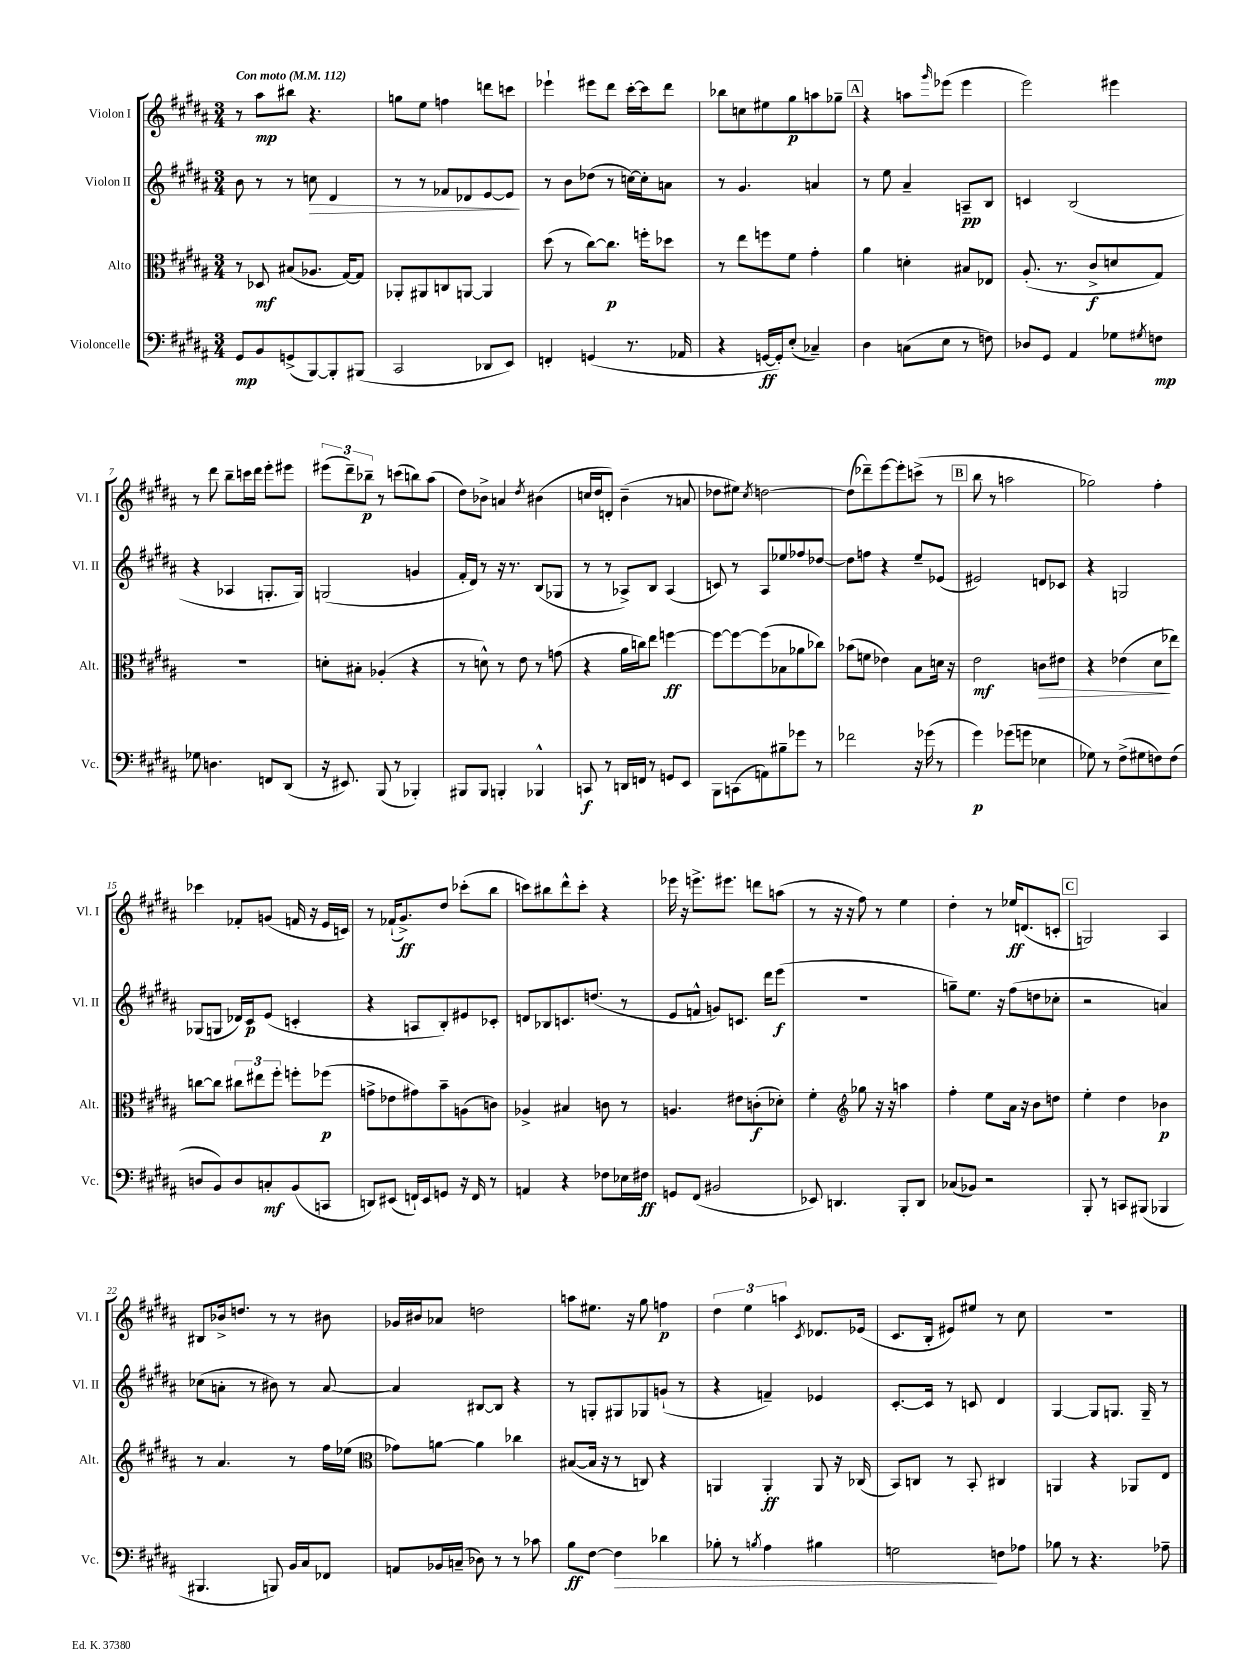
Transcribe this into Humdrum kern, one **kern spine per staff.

**kern	**kern	**kern	**kern
*staff4	*staff3	*staff2	*staff1
*clefF4	*clefC3	*clefG2	*clefG2
*k[f#c#g#d#a#]	*k[f#c#g#d#a#]	*k[f#c#g#d#a#]	*k[f#c#g#d#a#]
*M3/4	*M3/4	*M3/4	*M3/4
*MM112	*MM112	*MM112	*MM112
8GG#/L	8r	8b\	8r
8BB/	8D-/	8r	8aa#\L
(8GG^/	(8B#/L	8r	8bb#\J
[8BBB/)	8.A-/J	8cc\	4.r
8BBB'/]	.	4d#/	.
.	[16G#/LK)	.	.
(8BBB#/J	8G#/]J	.	.
=	=	=	=
2CC#/	8AA-'/L	8r	8gg\L
.	8AA#/	8r	8ee\J
.	8C/	8f-/L	4ff\
.	[8AA/J	8d-/	.
8DD-/L	4AA/]	[8e/	8ddd\L
8EE/J)	.	8e/]J	8ccc\J
=	=	=	=
4FF'/	(8dd#\	8r	4eee-`\
.	8r	8b\L	.
(4GG/	[8cc#\L)	(8dd-\J	8eee#\L
.	8.cc#\]J	8r	8ddd#\J
8.r	.	[16cc\LL)	[16ccc#'\LL
.	16ff'\LK	16cc'\]J	16ccc#\]J
.	8dd-\J	8a\J	8ddd#\J
16AA-/	.	.	.
=	=	=	=
4r	8r	8r	8bb-\L
.	8ee\L	4.g#/	8cc\
[16GG/LL	8ff\	.	8ee#\
16GG'/]J)	.	.	.
(8E'/J	8f#\J	.	8gg#\
4C-~/)	4g#'\	4a/	8aa\
.	.	.	8gg-~\J
=	=	=	=
4D#\	4a#\	8r	4r
.	.	8ee\	.
(8C\L	4d'\	4a#~/	8aa\L
.	.	.	16qqggg#/
8E\J	.	.	(8eee-\J
8r	8B#/L	8A~/L	4eee-\
8F\)	8E-/J	8B/J	.
=	=	=	=
8D-/L	(8.A#'/	4c/	2eee\)
8GG#/J	.	.	.
.	8.r	.	.
4AA#/	.	(2B/	.
.	8c#^/L	.	.
8G-\L	8d/	.	4eee#\
8qG#/	.	.	.
8F\J	8G#/J)	.	.
=	=	=	=
8G-\	2.r	4r	8r
4.D\	.	.	8ddd#\
.	.	4A-/	8bb~\L
.	.	.	16ccc\L
.	.	.	16ddd#\JJ
8FF/L	.	8.G'/L	8eee'\L
(8DD#/J	.	.	8eee#\J
.	.	16G/Jk)	.
=	=	=	=
16r	8d'\L	(2G/	(12eee#\L
8.EE#/)	.	.	.
.	.	.	12ddd#~\)
.	8B#'\J	.	.
.	.	.	12bb-~\J
(8BBB/	(4A-'/	.	8r
8r	.	.	(8ccc\L
4BBB-'/)	4r	4g/	8bb\)
.	.	.	(8aa#\J
=	=	=	=
8BBB#/L	8r	16f#'/LL	8dd#\L)
.	.	16d#/JJ)	.
8BBB#/J	8d^^\)	8r	8b-^\J
4BBB'/	8r	16r	4a/
.	.	8.r	.
.	8e\	.	.
.	.	.	8qdd#/
4BBB-^^/	8r	(8B/L	(4b#\
.	(8g\	8G-/J	.
=	=	=	=
8CC/	4r	8r	16cc/LL
.	.	.	16dd#/J
8r	.	8r	8d'/J)
16DD/LL	16a#\LL	8A-^/L)	(4b~\
16FF/JJ	16cc\J)	.	.
8r	8ee\J	8B/J	.
8GG/L	[4ff\	(4A-/	8r
8EE/J	.	.	8a/
=	=	=	=
8BBB\L	8ff\_L	8c/)	8dd-\L
(8CC\	8ff\_	8r	8ee#\J)
.	.	.	8qcc#/
8AA\)	(8ff\]	8A#/L	[2dd\
8B#~\	8B-\	8ee-/	.
8g-\J	8a-\	8ff-/	.
8r	8cc-\J)	[8dd-/J	.
=	=	=	=
2f-\	(8b-\L	8dd-\]L	(8dd\]L
.	8f\J	8ff\J	8ddd-~\)
.	4e-\)	4r	[8eee\
.	.	.	8eee'\]
16r	8B\L	8ee~/L	(8ccc^\J
(16g-\	.	.	.
8r	16d\Jk	(8e-/J	8r
.	16r	.	.
=	=	=	=
4g#\)	2e\	2e#/)	8bb\
.	.	.	8r
(8g-\L	.	.	2aa\
8g\J	.	.	.
4E-\	8c\L	8d/L	.
.	8e#\J	8c-/J	.
=	=	=	=
8G-\)	4r	4r	2gg-\)
8r	.	.	.
(8F#^\L	(4e-\	2G/	.
8G#\	.	.	.
8F\)	8d#\L	.	4ff#'\
(8F\J	8ee-\J)	.	.
=	=	=	=
8D/L	[8cc\L	(8G-/L	4ccc-\
8BB/)	8cc\]J	8G/J	.
8D/	12cc#\L	16d-/LL)	8f-'/L
.	.	16c#/J	.
.	12ee#\	.	.
8C'/	.	(8e/J	(8g/J
.	12ff#'\J	.	.
(8BB/	8ff'\L	4c'/	16f/
.	.	.	16r
8CC/J	(8ff-\J	.	16e/LL
.	.	.	16c/JJ)
=	=	=	=
8DD/L)	8g^\L	4r	8r
(8EE#/J	8e-\	.	(16f-`/LK
.	.	.	8.g#^/)
16FF`/LL)	8g#\)	8A/L	.
16EE#/J	.	.	.
8GG/J	8b~\	8B'/)	8dd#/J
16r	(8A\	8e#/	(8ccc-'\L
16FF/	.	.	.
8r	8c\J)	8c-'/J	8bb\J
=	=	=	=
4AA/	4A-^/	8d/L	8ccc\L)
.	.	8B-/	8bb#\
4r	4B#/	8.c/	8ddd#^^\
.	.	.	8ccc'\J
.	.	(8.dd/J	.
8F-\L	8c\	.	4r
16E-\L	8r	8r	.
16F#\JJ	.	.	.
=	=	=	=
8GG/L	4.A/	8e/L	16eee-\
.	.	.	16r
(8FF#/J	.	8f^^/J	8.eee^\L
2BB#/	.	8g/L)	.
.	.	.	8.eee#\J
.	8e#\L	8.c/J	.
.	(8c'\	.	8ddd\L
.	.	16ddd#\LK	.
.	8d-'\J)	(8eee\J	(8aa\J
=	=	=	=
8EE-/)	4f#'\	2.r	8r
4.DD/	.	.	16r
.	.	.	16r
*	*clefG2	*	*
.	8gg-\	.	8ff#\)
.	16r	.	8r
.	16r	.	.
8BBB'/L	4aa\	.	4ee\
8DD/J	.	.	.
=	=	=	=
(8C-/L	4ff#'\	8gg~\L)	4dd#'\
8BB-/J)	.	8.ee\J	.
2r	8ee\L	.	8r
.	.	16r	.
.	16a#\Jk	(8ff#\L	16ee-/LK
.	16r	.	(8.d/
.	8b\L	8dd\	.
.	8dd\J	8cc-'\J	8c'/J
=	=	=	=
8BBB'/	4ee'\	2r	2G/)
8r	.	.	.
8CC/L	4dd#\	.	.
(8BBB#/J	.	.	.
4BBB-/	4b-\	4a/)	4A#/
=	=	=	=
4.BBB#/	8r	(8cc-\L	8B#/L
.	4.a#/	8a'\J	16b-^/k
.	.	.	8.dd/J
.	.	8r	.
8BBB/)	.	8b#\)	8r
16BB/LL	8r	8r	8r
16C#/J	.	.	.
8FF-/J	16ff#\LL	[8a/	8b#\
.	(16ee-\JJ	.	.
=	=	=	=
*	*clefC3	*	*
8AA/L	8g-\L)	4a/]	16g-/LL
.	.	.	16b#/J
16BB-/L	[8a\J	.	8a-/J
(16C~/JJ	.	.	.
8D-\)	4a\]	[8B#/L	2dd\
8r	.	8B#/]J	.
8r	4cc-\	4r	.
8c-\	.	.	.
=	=	=	=
8B\L	([8B#/L	8r	8aa\L
[8F#\J	16B#/]Jk	8G'/L	8.ee#\J
.	16r	.	.
4F#\]	8r	8G#/	.
.	.	.	16r
.	8C/)	8G-/	8gg#\
4d-\	4r	(8g`/J	4ff\
.	.	8r	.
=	=	=	=
8B-'\	4AA/	4r	6dd#\
8r	.	.	.
.	.	.	6ee\
8qB/	.	.	.
4A#\	4AA'/	4f~/)	.
.	.	.	6aa\
.	.	.	8qc#/
4B#\	8AA/	4e-/	8.d-/L
.	16r	.	.
.	(16C-/	.	(16e-/Jk
=	=	=	=
2G\	8BB/L)	[8.c#'/L	8.c#/L
.	8C/J	.	.
.	.	16c#/]Jk	16B'/Jk
.	8r	8r	8e#/L)
.	8BB'/	8c/	8ee#/J
8F\L	4C#/	4d#/	8r
8A-\J	.	.	8cc#\
=	=	=	=
8B-\	4AA/	[4G#/	2.r
8r	.	.	.
4.r	4r	8G#/]L	.
.	.	8.G/J	.
.	8AA-/L	.	.
.	.	16G~/	.
8A-~\	8E/J	8r	.
==	==	==	==
*-	*-	*-	*-
